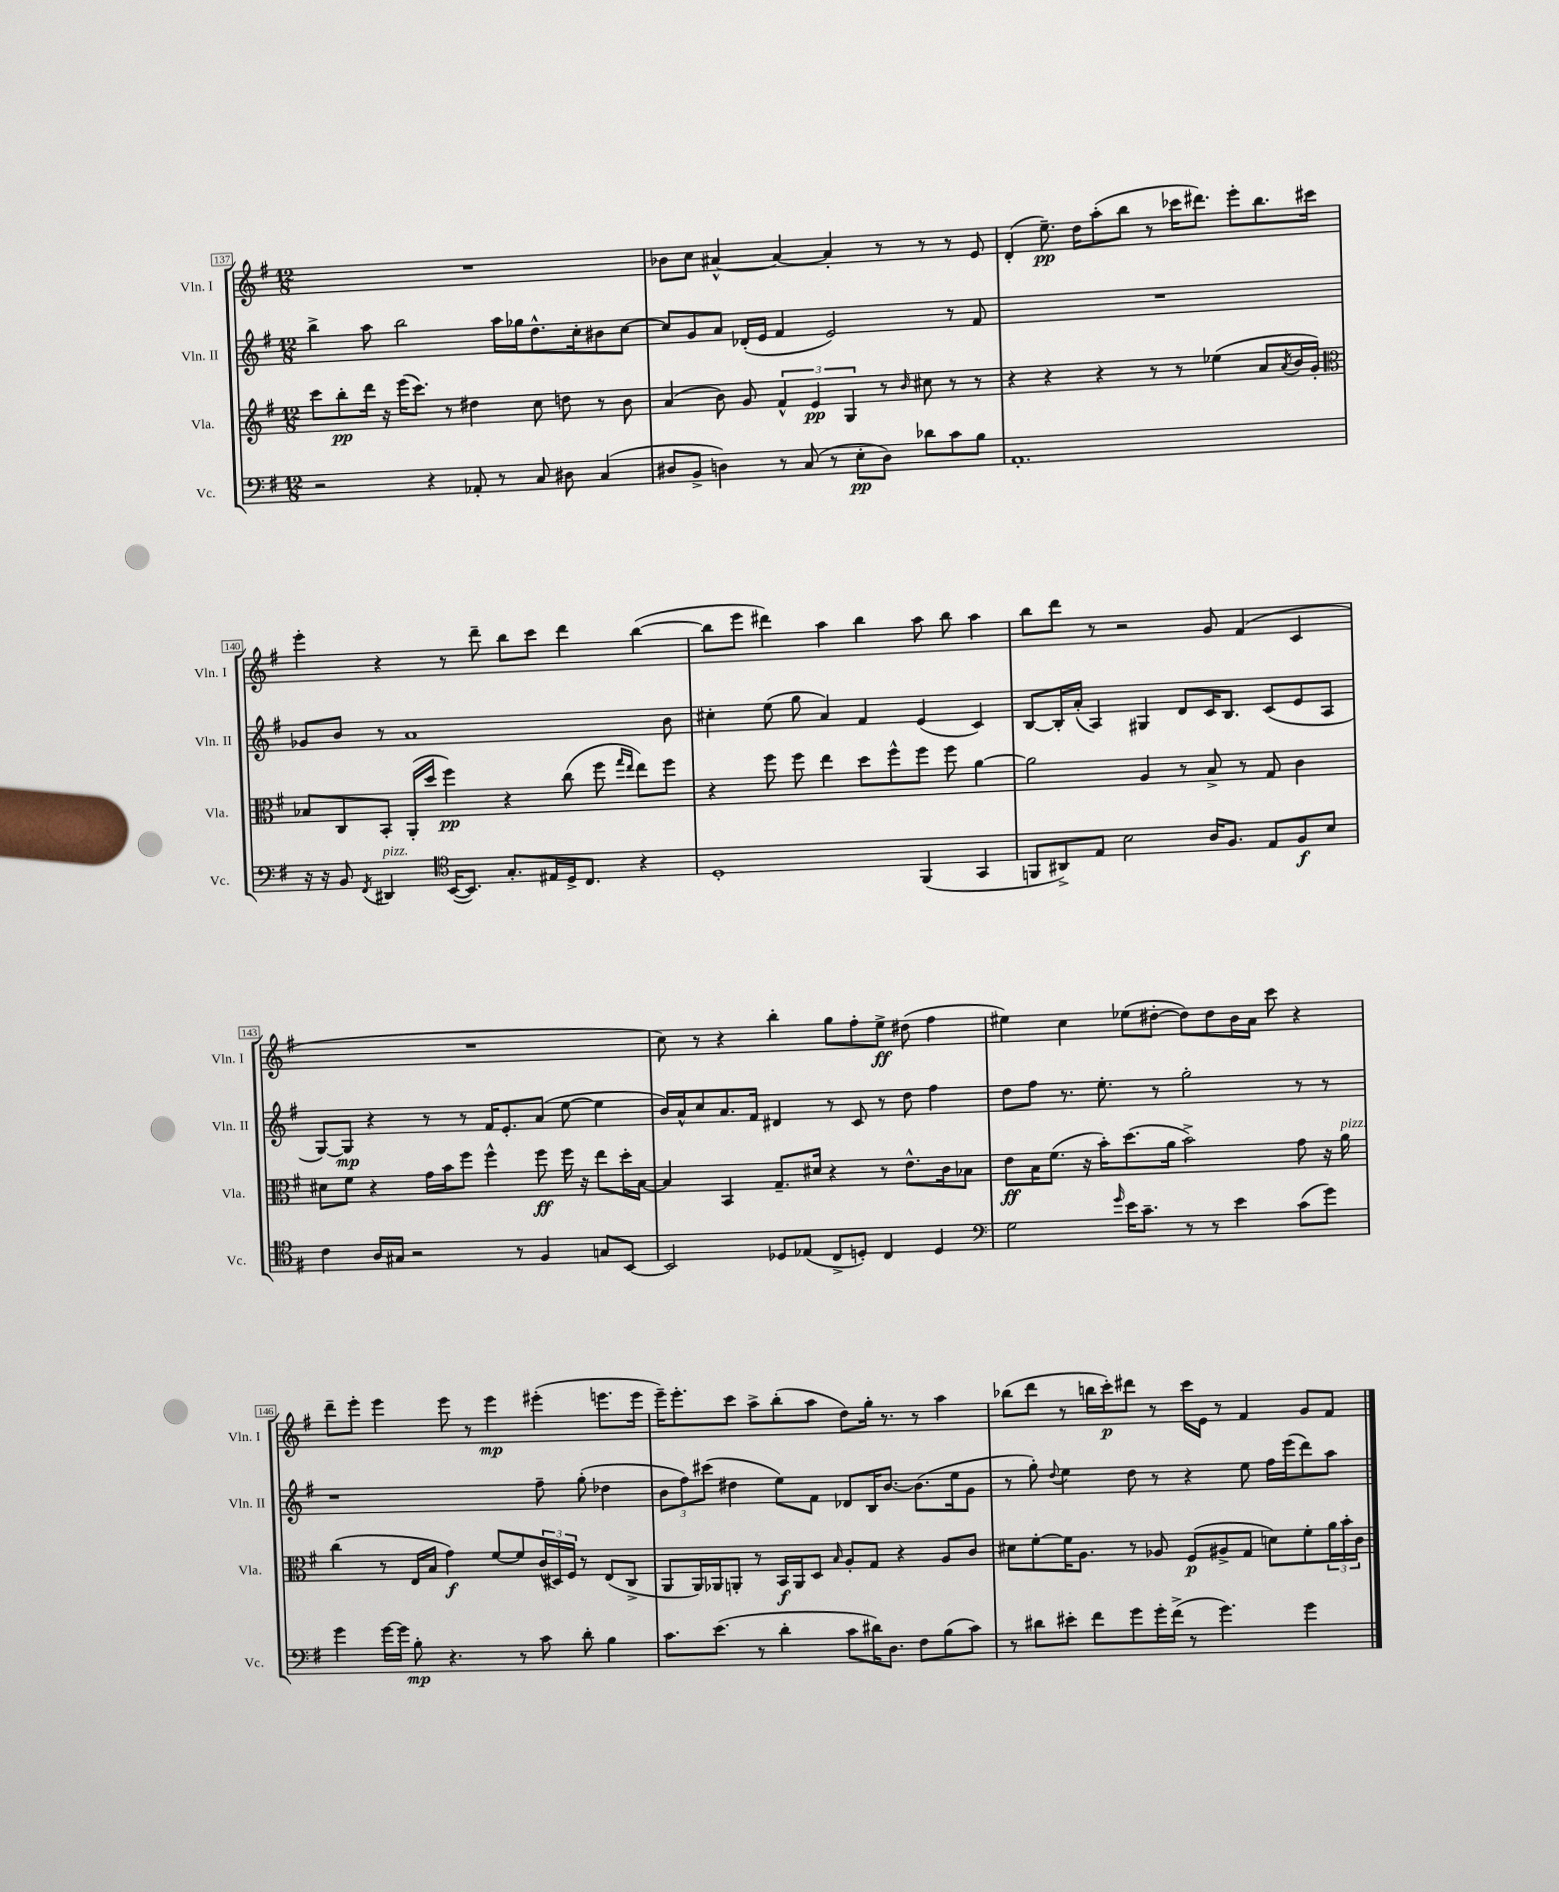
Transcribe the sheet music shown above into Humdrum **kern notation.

**kern	**dynam	**kern	**dynam	**kern	**dynam	**kern	**dynam
*part4	*part4	*part3	*part3	*part2	*part2	*part1	*part1
*staff4	*staff4	*staff3	*staff3	*staff2	*staff2	*staff1	*staff1
*I"Vc.	*	*I"Vla.	*	*I"Vln. II	*	*I"Vln. I	*
*I'Vc.	*	*I'Vla.	*	*I'Vln. II	*	*I'Vln. I	*
*clefF4	*	*clefG2	*	*clefG2	*	*clefG2	*
*k[f#]	*	*k[f#]	*	*k[f#]	*	*k[f#]	*
*M12/8	*	*M12/8	*	*M12/8	*	*M12/8	*
=137	=137	=137	=137	=137	=137	=137	=137
2r	.	8ccc\L	.	4bb^\	.	1.r	.
.	.	8bb'\	pp	.	.	.	.
.	.	16ddd\Jk	.	8aa\	.	.	.
.	.	16r	.	.	.	.	.
.	.	(16eee\KL	.	2bb\	.	.	.
.	.	8.ccc\J)	.	.	.	.	.
4r	.	.	.	.	.	.	.
.	.	8r	.	.	.	.	.
8AA-X'/	.	4dd#X\	.	.	.	.	.
8r	.	.	.	16aa\LL	.	.	.
.	.	.	.	16gg-X\J	.	.	.
8C/	.	8cc\	.	8.dd^^\	.	.	.
8D#X\	.	8ddn\	.	.	.	.	.
.	.	.	.	16cc'\k	.	.	.
(4C/	.	8r	.	8b#X\	.	.	.
.	.	8b\	.	[8cc\J	.	.	.
=138	=138	=138	=138	=138	=138	=138	=138
8D#X/L	.	(4a/	.	8cc/L]	.	8b-X\L	.
8BB^/J	.	.	.	8g/	.	8cc\J	.
4Dn\)	.	8b\)	.	8a/J	.	[4a#X^^/	.
.	.	8g/	.	(16d-X'/LL	.	.	.
.	.	.	.	16e/JJ	.	.	.
8r	.	6f#^^/	.	4f#/	.	4a#/_	.
(8C/	.	.	.	.	.	.	.
.	.	6e/	pp	.	.	.	.
8r	.	.	.	2e/)	.	4a#'/]	.
.	.	6G/	.	.	.	.	.
8E'\L	pp	.	.	.	.	.	.
8D\J)	.	8r	.	.	.	8r	.
.	.	16qqb/	.	.	.	.	.
8d-X\L	.	8cc#X\	.	.	.	8r	.
8c\	.	8r	.	8r	.	8r	.
8B\J	.	8r	.	8f#/	.	8e/	.
=139	=139	=139	=139	=139	=139	=139	=139
1.AA'	.	4r	.	1.r	.	(4d'/	.
.	.	4r	.	.	.	8.ee~\)	pp
.	.	.	.	.	.	16dd\KL	.
.	.	4r	.	.	.	(8aa'\	.
.	.	.	.	.	.	8bb\J	.
.	.	8r	.	.	.	8r	.
.	.	8r	.	.	.	16ccc-X\KL	.
.	.	.	.	.	.	8.ddd#X\J)	.
.	.	(4ee-X\	.	.	.	.	.
.	.	.	.	.	.	8eee'\L	.
.	.	8a/L	.	.	.	8.bb\	.
.	.	8qa/	.	.	.	.	.
.	.	16b/L	.	.	.	.	.
.	.	16g'/JJ)	.	.	.	16ccc#X\Jk	.
!!LO:LB:g=z
=140	=140	=140	=140	=140	=140	=140	=140
*	*	*clefC3	*	*	*	*	*
16r	.	8B-X/L	.	8g-X/L	.	4eee'\	.
16r	.	.	.	.	.	.	.
8BB/	.	8C/	.	8b/J	.	.	.
8qFF#/	.	.	.	.	.	.	.
!LO:TX:a:i:t=pizz.	!	!	!	!	!	!	!
4DD#X/	.	8BB'/J	.	8r	.	4r	.
.	.	(16AA'/LL	.	1a	.	.	.
.	.	16dd/JJ	.	.	.	.	.
*clefC4	*	*	*	*	*	*	*
([16BB/KL	.	4ff#\)	pp	.	.	8r	.
8.BB/J])	.	.	.	.	.	.	.
.	.	.	.	.	.	8ddd~\	.
8.G'/L	.	4r	.	.	.	8bb\L	.
.	.	.	.	.	.	8ccc\J	.
16E#X/L	.	.	.	.	.	.	.
16D^/J	.	(8cc\	.	.	.	4ddd\	.
8.C/J	.	.	.	.	.	.	.
.	.	8ff#\	.	.	.	.	.
.	.	16qqgg/LL	.	.	.	.	.
.	.	16qqee/JJ	.	.	.	.	.
4r	.	8ee\L)	.	.	.	([4bb\	.
.	.	8ff#\J	.	8b\	.	.	.
=141	=141	=141	=141	=141	=141	=141	=141
1D'	.	4r	.	4cc#X'\	.	8bb\L]	.
.	.	.	.	.	.	8eee\J	.
.	.	8ff#\	.	(8ee\	.	4ddd#X\)	.
.	.	8ff#\	.	8gg\	.	.	.
.	.	4ee\	.	4a/)	.	4aa\	.
.	.	8dd\L	.	4f#/	.	4bb\	.
.	.	8ff#^^\	.	.	.	.	.
(4FF#/	.	8ff#\J	.	(4e/	.	8aa\	.
.	.	8ff#\	.	.	.	8bb\	.
4GG/	.	[4a\	.	4c/)	.	4aa\	.
=142	=142	=142	=142	=142	=142	=142	=142
8FFn/L	.	2a\]	.	[8B/L	.	8bb\L	.
8AA#X^/)	.	.	.	16B'/L]	.	8ddd\J	.
.	.	.	.	(16a'/JJ	.	.	.
8E/J	.	.	.	4A/)	.	8r	.
2B\	.	.	.	.	.	2r	.
.	.	4A/	.	4G#X/	.	.	.
.	.	8r	.	8d/L	.	.	.
16A/KL	.	8B^/	.	16c/K	.	8g/	.
8.F#/J	.	.	.	8.B/J	.	.	.
.	.	8r	.	.	.	(4f#/	.
8E/L	.	8G/	.	(8c/L	.	.	.
8F#/	f	4c\	.	8e/	.	4c/	.
8B/J	.	.	.	8A/J	.	.	.
!!LO:LB:g=z
=143	=143	=143	=143	=143	=143	=143	=143
4c\	.	8d#X\L	.	[8G/L)	.	1.r	.
.	.	8f#\J	.	8G/J]	mp	.	.
16A/LL	.	4r	.	4r	.	.	.
16G#X/JJ	.	.	.	.	.	.	.
2r	.	.	.	.	.	.	.
.	.	16g\LL	.	8r	.	.	.
.	.	16b\J	.	.	.	.	.
.	.	8ff#\J	.	8r	.	.	.
.	.	4ff#^^\	.	16f#/KL	.	.	.
.	.	.	.	8.e'/	.	.	.
8r	.	.	.	.	.	.	.
4F#/	.	8ff#\	ff	(8a/J	.	.	.
.	.	16ff#\	.	[8ee\	.	.	.
.	.	16r	.	.	.	.	.
8Gn/L	.	8ee\L	.	4ee\]	.	.	.
[8BB/J	.	16dd'\L	.	.	.	.	.
.	.	[16B\JJ	.	.	.	.	.
=144	=144	=144	=144	=144	=144	=144	=144
2BB/]	.	4B/]	.	16b/LL)	.	8cc\)	.
.	.	.	.	16a^^/J	.	.	.
.	.	.	.	8cc/	.	8r	.
.	.	4BB/	.	8.a/	.	4r	.
.	.	.	.	16f#/Jk	.	.	.
8D-X/L	.	8.G~/L	.	4d#X/	.	4bb'\	.
(8E-X/J	.	.	.	.	.	.	.
.	.	16d#X/Jk	.	.	.	.	.
8C^/L	.	4r	.	8r	.	8gg\L	.
8Dn'/J)	.	.	.	8c/	.	8ff#'\	.
4C/	.	8r	.	8r	.	8ee^\J	ff
.	.	8.e^^\L	.	8dd\	.	(8dd#X\	.
4D/	.	.	.	4ff#\	.	4ff#\	.
.	.	16c\k	.	.	.	.	.
.	.	8B-X\J	.	.	.	.	.
=145	=145	=145	=145	=145	=145	=145	=145
*clefF4	*	*	*	*	*	*	*
2G\	.	8e\L	ff	8dd\L	.	4ee#X\)	.
.	.	16B\K	.	8ff#\J	.	.	.
.	.	(8.f#\J	.	.	.	.	.
.	.	.	.	8.r	.	4cc\	.
.	.	16r	.	.	.	.	.
.	.	16b'\KL)	.	8.ee'\	.	.	.
16qqg/	.	.	.	.	.	.	.
16e\KL	.	(8.dd\	.	.	.	(8ee-X\L	.
8.c~\J	.	.	.	.	.	.	.
.	.	.	.	8r	.	[8dd#X'\J	.
.	.	16a\Jk	.	.	.	.	.
8r	.	2b^\)	.	2gg'\	.	8dd#\L])	.
8r	.	.	.	.	.	8dd#\	.
4e\	.	.	.	.	.	16b\L	.
.	.	.	.	.	.	16a\JJ	.
.	.	.	.	.	.	8ccc\	.
(8c\L	.	8g\	.	8r	.	4r	.
8g\J)	.	16r	.	8r	.	.	.
!	!	!LO:TX:a:i:t=pizz.	!	!	!	!	!
.	.	16a\	.	.	.	.	.
!!LO:LB:g=z
=146	=146	=146	=146	=146	=146	=146	=146
4g\	.	(4cc\	.	1r	.	8ddd~\L	.
.	.	.	.	.	.	8eee'\J	.
[16g\LL	.	8r	.	.	.	4eee\	.
16g\JJ]	.	.	.	.	.	.	.
8B'\	mp	16E/LL	.	.	.	.	.
.	.	16B/JJ	.	.	.	.	.
4.r	.	4g\)	f	.	.	8eee\	.
.	.	.	.	.	.	8r	.
.	.	[8f#/L	.	.	.	4eee\	mp
8r	.	8f#/]	.	.	.	.	.
8c\	.	(24c/L	.	8ff#~\	.	(4eee#X'\	.
.	.	24D#X/)	.	.	.	.	.
.	.	24F#/JJ	.	.	.	.	.
8d'\	.	8r	.	(8gg'\	.	.	.
4B\	.	(8E/L	.	4dd-X\	.	8.eeen\L	.
.	.	8C^/J	.	.	.	.	.
.	.	.	.	.	.	16eee\Jk	.
=147	=147	=147	=147	=147	=147	=147	=147
8.c\L	.	8AA/L	.	12b\L	.	16eee~\KL)	.
.	.	.	.	.	.	8.eee'\	.
.	.	.	.	12ff#\)	.	.	.
.	.	16AA/L)	.	.	.	.	.
.	.	.	.	(12ccc#X\J	.	.	.
(8.e\J	.	16AA-X/J	.	.	.	.	.
.	.	8AAn'/J	.	4dd#X\	.	8ccc\J	.
8r	.	8r	.	.	.	8aa^\L	.
4d'\	.	16BB/LL	f	8ee\L)	.	(8bb'\	.
.	.	16AA/J	.	.	.	.	.
.	.	8D/J	.	8f#\J	.	8aa\J	.
.	.	16qqB/	.	.	.	.	.
8c\L	.	8A'/L	.	8d-X/L	.	8dd\L)	.
16d#X\K)	.	8G/J	.	16B/K	.	16gg'\Jk	.
8.D\J	.	.	.	[8.b/J	.	8.r	.
.	.	4r	.	.	.	.	.
8F#\L	.	.	.	(8.b\L]	.	8r	.
(8B\	.	8A/L	.	.	.	4aa\	.
.	.	.	.	16ee\k	.	.	.
8c\J)	.	8c/J	.	8g\J	.	.	.
=148	=148	=148	=148	=148	=148	=148	=148
8r	.	8d#X\L	.	8r	.	(8bb-X\L	.
8d#X\L	.	[8f#'\	.	8gg'\)	.	8ddd\J	.
.	.	.	.	8qqdd/	.	.	.
8e#X'\J	.	16f#\K]	.	4ee\	.	8r	.
.	.	8.A\J	.	.	.	.	.
8f#\L	.	.	.	.	.	16bbn\LL	.
.	.	.	.	.	.	16ccc'\J)	p
8g\	.	8r	.	8dd\	.	8ddd#X\J	.
16g'\L	.	8A-X/	.	8r	.	8r	.
(16f#^\JJ	.	.	.	.	.	.	.
8r	.	(8F#/L	p	4r	.	16ccc\LL	.
.	.	.	.	.	.	16e\JJ	.
4.g\)	.	8A#X^/	.	.	.	8r	.
.	.	8G/J	.	8ee\	.	4f#/	.
.	.	8dn\L)	.	16ff#\LL	.	.	.
.	.	.	.	(16eee\J	.	.	.
4g\	.	8f#'\	.	8ddd\)	.	8g/L	.
.	.	24a\L	.	8aa\J	.	8f#/J	.
.	.	24b'\	.	.	.	.	.
.	.	24c\JJ	.	.	.	.	.
==	==	==	==	==	==	==	==
*-	*-	*-	*-	*-	*-	*-	*-
